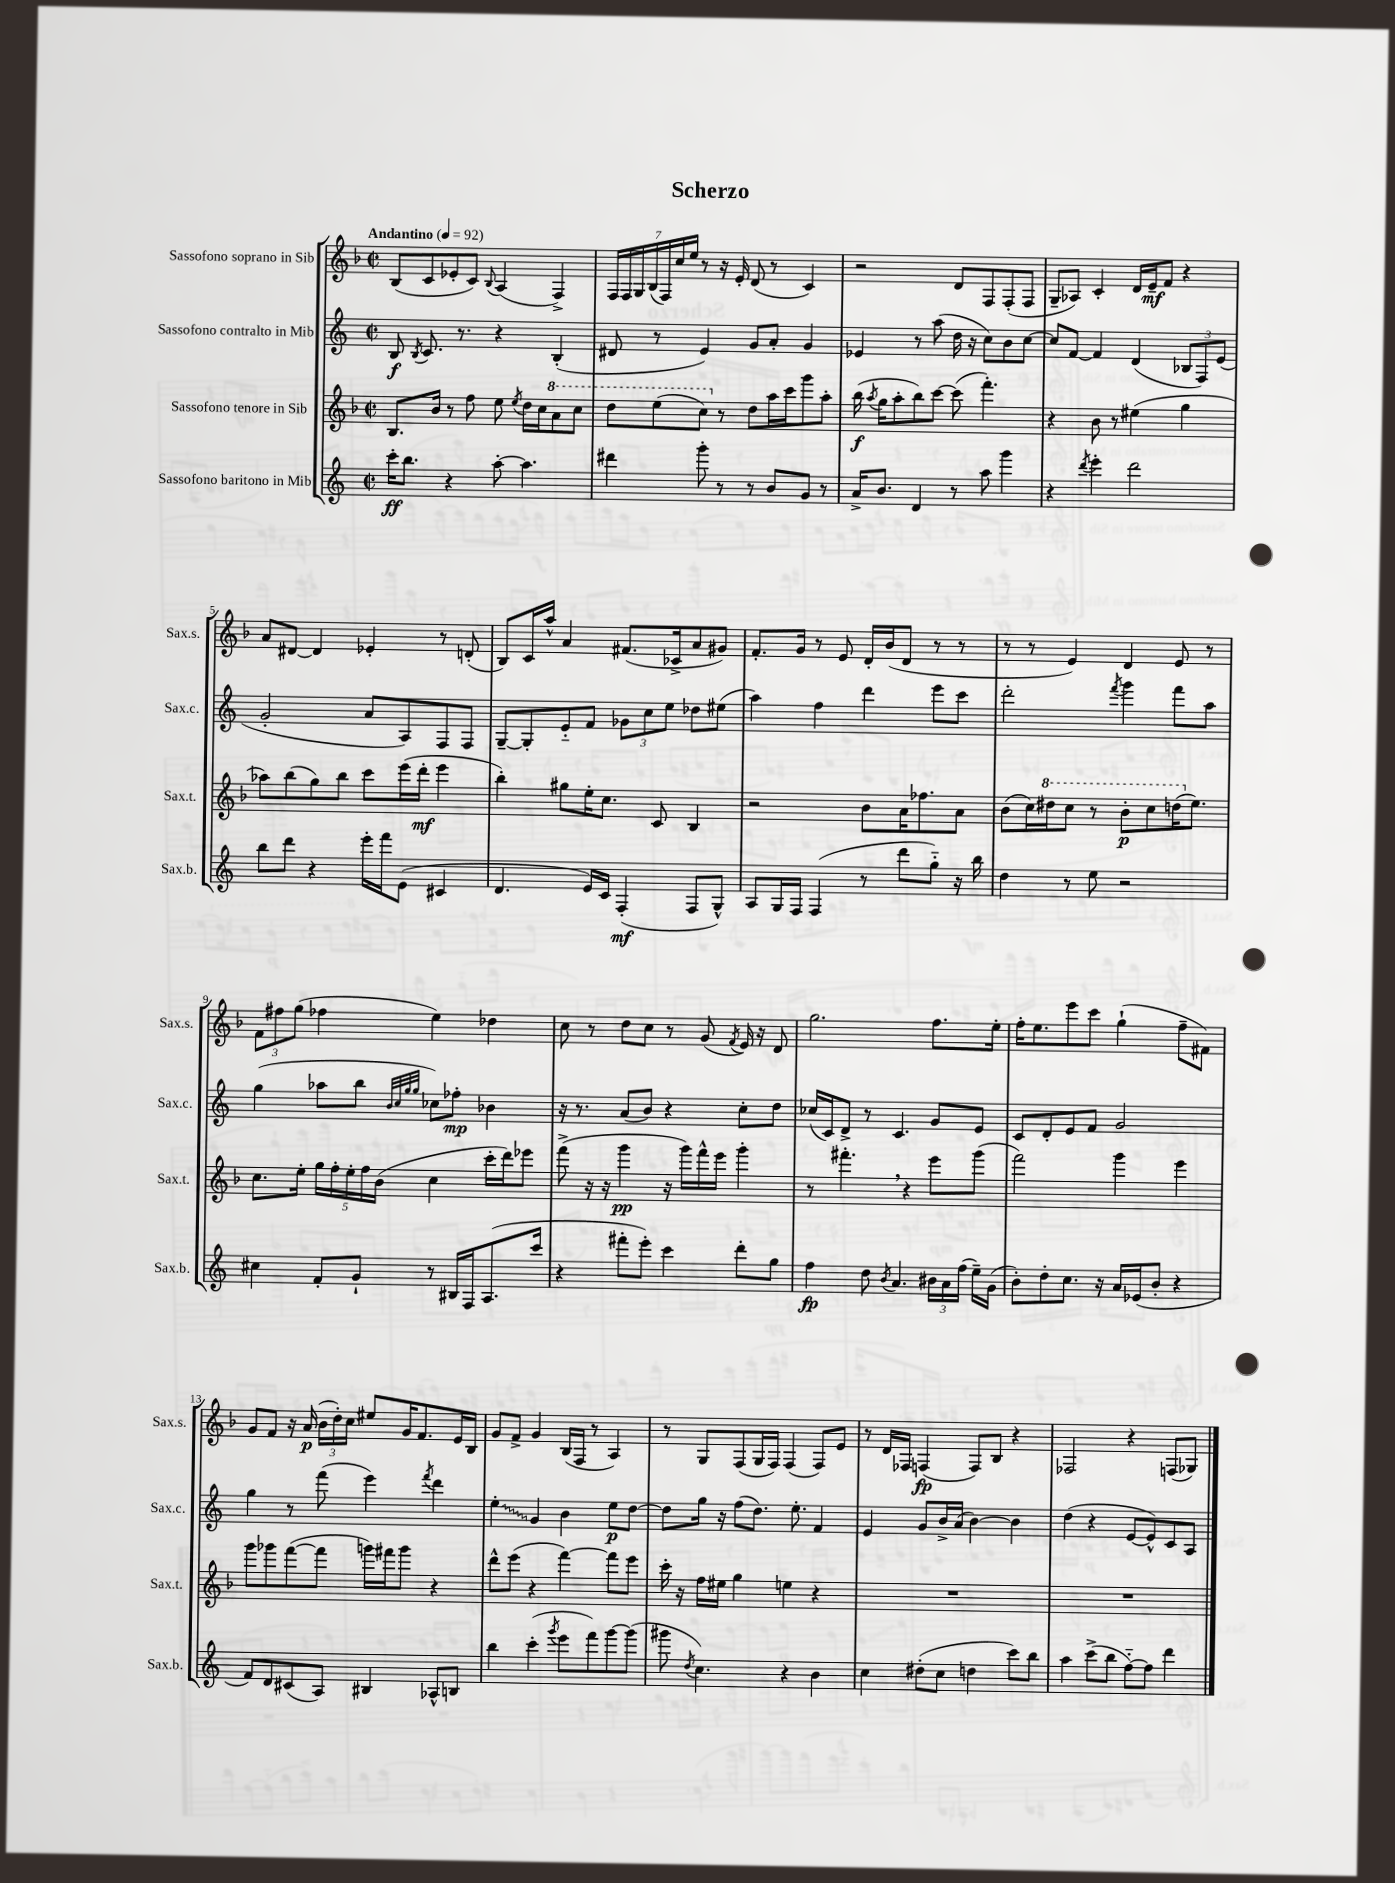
\header { title = "Scherzo" }
<<
\new StaffGroup <<
\new Staff = "s0" \with { instrumentName = "Sassofono soprano in Sib" shortInstrumentName = "Sax.s." } {
    \clef treble \key f \major \defaultTimeSignature \time 2/2 \tempo "Andantino" 4 = 92
    \autoBeamOff bes8[( c'8 ees'8-. c'8]) \appoggiatura { bes8 } a4( f4->) |
    \tuplet 7/4 { f16[ f16 g16 bes16( f16) c''16 e''16] } r8 r16 e'16-. d'8( r8 c'4) |
    r2 d'8[ f8 f8-.( f8] |
    g8[-- aes8]) c'4-. d'16[ e'16--\mf f'8] r4 |
    a'8[ dis'8]~ dis'4 ees'4-. r8 d'8-.( |
    bes8[) c'16 a''16]-^ a'4 fis'8.[( ces'16-> a'8 gis'8]) |
    f'8.[-. g'16] r8 e'8 d'16[-. bes'16( d'8] r8 r8 |
    r8 r8 e'4) d'4 e'8 r8 |
    \tuplet 3/2 { f'8[ fis''8 g''8]( } fes''4 e''4) des''4 |
    c''8 r8 d''8[ c''8] r8 g'8( \acciaccatura { f'8 } e'16) r16 d'8 |
    g''2. f''8.[ e''16]-. |
    f''16[-. e''8. e'''8 c'''8] g''4-!( f''8[-- fis'8]) |
    g'8[ f'8] r16 a'16\p( \tuplet 3/2 { bes'16[ d''16-.) c''16] } eis''8[ g'16 f'8. e'16 bes16] |
    g'8[ f'8]-> g'4 bes16[( f16] r8 a4) |
    r8 g8[ f8( g16 f16]) f4( f8[) e'8] |
    r8 d'16[ fes16] f4\fp( f8[) bes8] r4 |
    fes2 r4 f8[( ges8]) \bar "|." |
}
\new Staff = "s1" \with { instrumentName = "Sassofono contralto in Mib" shortInstrumentName = "Sax.c." } {
    \clef treble \key c \major \defaultTimeSignature \time 2/2
    \autoBeamOff b8\f \acciaccatura { b8 } c'8. r8. r4 b4-.( |
    dis'8 r8 e'4) g'8[ a'8]-. g'4 |
    ees'4 r8 a''8( d''16 r16 c''8[) b'8 c''8]~ |
    c''8[ f'8]~ f'4 d'4( \tuplet 3/2 { bes8[ f8) e'8]( } |
    g'2-. a'8[ a8) f8 f8] |
    g8[~-- g8-. e'8-_ f'8] \tuplet 3/2 { ges'8[ c''8 e''8] } des''8[ eis''8]( |
    a''4) f''4 d'''4 e'''8[ c'''8] |
    d'''2-. \acciaccatura { f'''8 } g'''4 f'''8[ a''8] |
    g''4( aes''8[ b''8] \grace { b'32[ c''32 g''32 g''32] } ces''8[) fes''8]-.\mp bes'4 |
    r16 r8. a'8[( b'8]) r4 c''8[-. d''8] |
    ces''16[( c'16) d'8]-> r8 c'4. g'8[ e'8] |
    c'8[ d'8-. e'8 f'8] g'2 |
    g''4 r8 f'''8( e'''4) \acciaccatura { f'''8 } d'''4 |
    \once \override Glissando.style = #'zigzag e''4-.\glissando g'4 b'4 e''8[\p d''8]~ |
    d''8[ g''16] r16 f''8[( d''8.]) e''8.-. f'4 |
    e'4 g'8[ b'16-> a'16]( b'4~) b'4 |
    d''4( r4 e'8[~ e'8-^) c'8 a8] \bar "|." |
}
\new Staff = "s2" \with { instrumentName = "Sassofono tenore in Sib" shortInstrumentName = "Sax.t." } {
    \clef treble \key f \major \defaultTimeSignature \time 2/2
    \autoBeamOff bes8.[ bes'16] r8 f''8 e''8 \acciaccatura { e''8 } d''16[ c''16 \ottava #1 a''8 c'''8] |
    d'''8[ e'''8( c'''8]) \ottava #0 r8 d''8[ a''16 c'''16 g'''8 a''8]-. |
    bes''16\f( \acciaccatura { a''8 } g''16[ a''8-. bes''8) c'''8]~ c'''8( f'''4.-.) |
    r4 bes'8 r8 eis''4( g''4 |
    aes''8[) bes''8( g''8) bes''8] c'''8[ e'''16( d'''16]-.\mf e'''4 |
    bes''4-.) gis''8[ e''16-. c''8.] c'8 bes4 |
    r2 bes'8[ a'16 fes''8. a'8] |
    bes'8[( c''16) \ottava #1 dis'''16 c'''8] r8 bes''8[-.\p c'''8 d'''16( \ottava #0 e''8.]) |
    c''8.[ e''16]-. \tuplet 5/4 { g''16[ f''16-. e''16-. f''16 bes'16]( } c''4 c'''16[-. d'''16) ees'''8] |
    f'''8->( r16 r16 g'''4\pp r16 g'''16[) f'''16-^ e'''16] g'''4-. |
    r8 fis'''4.-. \breathe r4 e'''8[ g'''8]( |
    f'''2) g'''4 e'''4 |
    g'''8[ ges'''8 f'''8~( f'''8] g'''16[) fis'''16 g'''8] r4 |
    d'''8[-^ e'''8]( r4 f'''4~) f'''8[ e'''8] |
    c'''16-. r16 f''16[ eis''16] g''4 e''4 r4 |
    R1 |
    R1 \bar "|." |
}
\new Staff = "s3" \with { instrumentName = "Sassofono baritono in Mib" shortInstrumentName = "Sax.b." } {
    \clef treble \key c \major \defaultTimeSignature \time 2/2
    \autoBeamOff c'''16[-.\ff b''8.] r4 a''8~-. a''4. |
    dis'''4 g'''8-. r8 r8 b'8[ g'8] r8 |
    a'16[-> b'8.] d'4 r8 a''8 g'''4 |
    r4 \acciaccatura { d'''8 } e'''4-. d'''2 |
    b''8[ d'''8] r4 e'''16[-. f'''16 e'8]( cis'4 |
    d'4. e'16[) c'16] f4-.\mf( f8[ g8]-^) |
    a8[ g16 f16] f4( r8 d'''8[ g''8]-_) r16 b''16 |
    d''4 r8 e''8 r2 |
    cis''4 f'8[-. g'8]-! r8 bis16[ f16 a8.( c'''16] |
    r4 fis'''8[-. e'''8]-.) c'''4 d'''8[-. g''8] |
    f''4\fp d''8 \acciaccatura { b'8 } a'4. \tuplet 3/2 { bis'16[ a'16 f''16]( } e''16[--) g'16]( |
    b'8[-.) d''8-. c''8.] r16 a'16[ ees'16( b'8]-. r4 |
    f'8[) d'8 cis'8( a8]) bis4 aes8[-^ b8] |
    b''4 c'''4-.( \acciaccatura { g'''8 } e'''8[ f'''8) g'''8~ g'''8]( |
    gis'''8 \acciaccatura { d''8 } c''4.) r4 b'4 |
    c''4 dis''8[-.( c''8] d''4 c'''8[) b''8] |
    a''4 c'''8[->( b''8] f''8[~-_) f''8] d'''4 \bar "|." |
}
>>
>>
